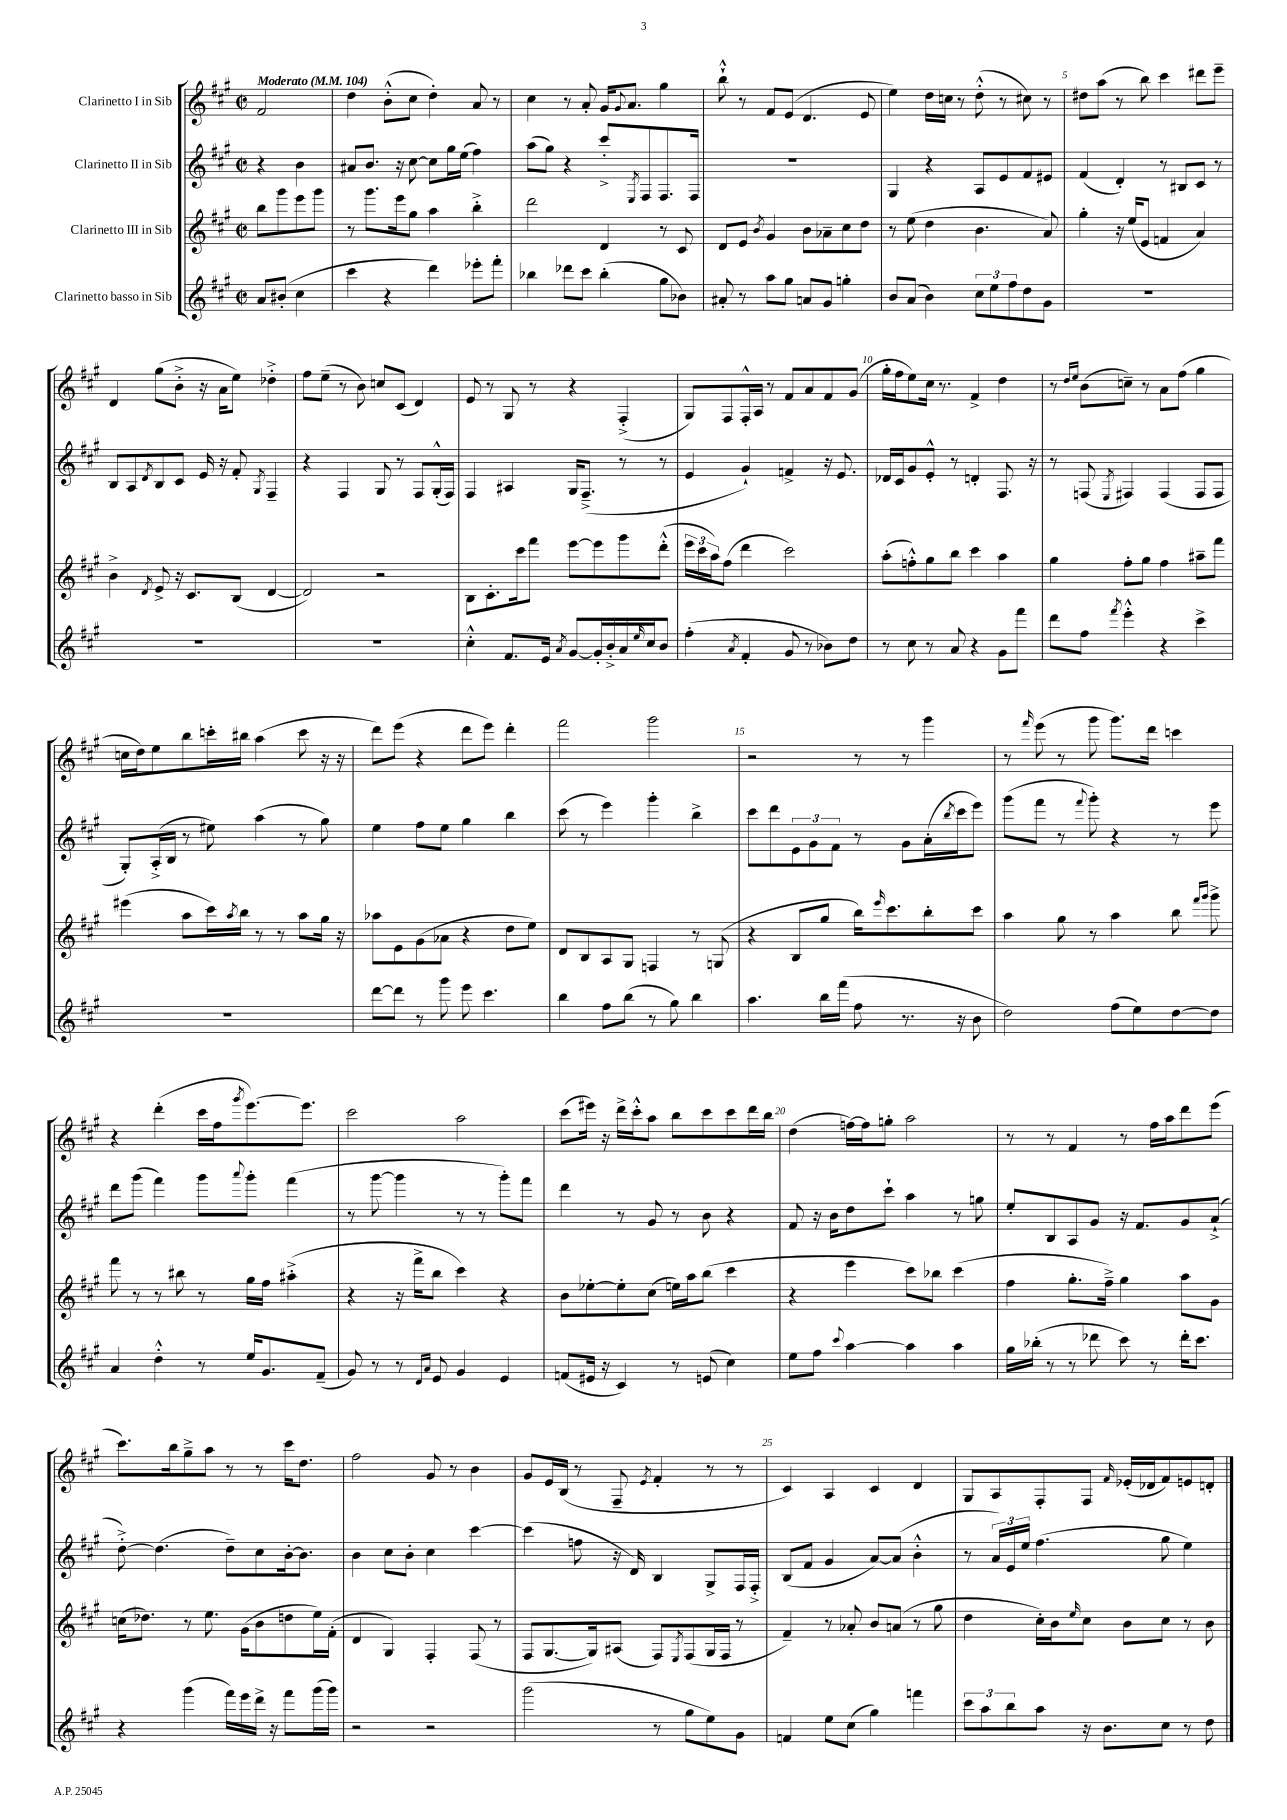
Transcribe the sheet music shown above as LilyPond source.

<<
\new StaffGroup <<
\new Staff = "s0" \with { instrumentName = "Clarinetto I in Sib" } {
    \clef treble \key a \major \defaultTimeSignature \time 2/2 \partial 2 \tempo "Moderato" 4 = 104
    fis'2 |
    d''4 b'8-.-^( cis''8 d''4-.) a'8 r8 |
    cis''4 r8 a'8-. gis'16 \appoggiatura { gis'8 } a'8. gis''4 |
    b''8-!-^ r8 fis'8 e'8( d'4. e'8 |
    e''4) d''16 c''16 r8 d''8-.-^( r8 cis''8) r8 |
    dis''8 a''8( r8 b''8) cis'''4 dis'''8 e'''8-- |
    d'4 gis''8( b'8-.-> r16 a'16 e''8) des''4-.-> |
    fis''8 e''8--( r8 b'8) c''8 cis'8( d'4) |
    e'8 r8 gis8 r8 r4 fis4-.->( |
    gis8) fis8 fis16-.-^ a16 r8 fis'8 a'8 fis'8 gis'8( |
    gis''16-. fis''16 e''8) cis''16 r8. fis'4-> d''4 |
    r8 \grace { d''16 e''16 } b'8( c''8--) r8 a'8 fis''8( gis''4 |
    c''16 d''16) e''8 b''8 c'''16-. bis''16 a''4( c'''8 r16 r16 |
    d'''8) e'''8( r4 d'''8 e'''8) d'''4-. |
    fis'''2 gis'''2 |
    r2 r8 r8 gis'''4 |
    r8 \grace { fis'''16 } e'''8( r8 gis'''8 gis'''8.) d'''16 c'''4 |
    r4 d'''4-.( cis'''16 fis''16 \acciaccatura { gis'''8 } e'''8.~) e'''8. |
    cis'''2 a''2 |
    cis'''8( eis'''16) r16 d'''16-> cis'''16-.-^ a''8 b''8 cis'''8 cis'''8 d'''16 b''16 |
    d''4( f''16~) f''16 g''8-. a''2 |
    r8 r8 fis'4 r8 fis''16 a''16 d'''8 e'''8( |
    cis'''8.) b''16 gis''8---> a''8 r8 r8 cis'''16 d''8. |
    fis''2 gis'8 r8 b'4 |
    gis'8 e'16 b16( r8 fis8-- \acciaccatura { e'8 } fis'4-. r8 r8 |
    cis'4) a4 cis'4 d'4 |
    gis8 a8 fis8-. fis8 \grace { fis'16 } ees'16-.( des'16 fis'8) e'8 d'8-. \bar "|." |
}
\new Staff = "s1" \with { instrumentName = "Clarinetto II in Sib" } {
    \clef treble \key a \major \defaultTimeSignature \time 2/2 \partial 2
    r4 b'4 |
    ais'8 b'8. r16 cis''8~ cis''8 gis''16 e''16( fis''4) |
    a''8( gis''8) r4 cis'''8-.-> \acciaccatura { e8 } fis8 fis8. fis16 |
    R1 |
    gis4 r4 a8 e'8 fis'8 eis'8 |
    fis'4( d'4-.) r8 bis8 cis'8 r8 |
    b8 a8 \acciaccatura { d'8 } b8 cis'8 e'16 r16 fis'8-. \acciaccatura { gis8 } fis4-- |
    r4 fis4 gis8 r8 fis8 gis16-.-^( fis16) |
    fis4 ais4 gis16 fis8.--->( r8 r8 |
    e'4 gis'4-!) f'4-> r16 e'8. |
    des'16 cis'16 gis'8 e'8-.-^ r8 d'4-. fis8. r16 |
    r8 f8( \acciaccatura { e8 } fis4) fis4( fis8 fis8 |
    gis8-.) a16-.->( b16 r8 eis''8) a''4( r8 gis''8) |
    e''4 fis''8 e''8 gis''4 b''4 |
    cis'''8( r8 e'''4) gis'''4-. b''4-> |
    cis'''8 d'''8 \tuplet 3/2 { e'8 gis'8 fis'8 } r8 gis'8 a'16-.( \acciaccatura { b''8 } cis'''16 e'''8) |
    gis'''8( fis'''8 r8 \appoggiatura { fis'''8 } gis'''8-.) r4 r8 e'''8 |
    d'''8 gis'''8( fis'''4) gis'''8 \appoggiatura { a'''8 } gis'''8-. fis'''4( |
    r8 gis'''8~ gis'''4 r8 r8 gis'''8-.) fis'''8 |
    d'''4 r8 gis'8 r8 b'8 r4 |
    fis'8 r16 b'16 d''8 cis'''8-! a''4 r8 g''8 |
    e''8-. b8 a8 gis'8 r16 fis'8. gis'8 a'8-!->( |
    d''8~-.->) d''4.( d''8--) cis''8 b'16~-. b'8. |
    b'4 cis''8 b'8-. cis''4 cis'''4~ |
    cis'''4( f''8 r16 d'16) b4 gis8-> fis16 fis16-.-> |
    b8( fis'8 gis'4 a'8~) a'8( b'4-.-^ |
    r8 \tuplet 3/2 { a'16) e'16 e''16 } fis''4.( gis''8 e''4) \bar "|." |
}
\new Staff = "s2" \with { instrumentName = "Clarinetto III in Sib" } {
    \clef treble \key a \major \defaultTimeSignature \time 2/2 \partial 2
    b''8 gis'''8 e'''8 gis'''8 |
    r8 gis'''8. e'''16 gis''8 a''4 b''4-.-> |
    d'''2 d'4 r8 cis'8 |
    d'8 e'8 \acciaccatura { b'8 } gis'4 b'8 aes'8-- cis''8 d''8 |
    r8 e''8( d''4 b'4. a'8) |
    gis''4-. r16 e''16( e'8 f'4 a'4) |
    b'4-> \acciaccatura { d'8 } e'8-> r16 cis'8. b8( d'4~ |
    d'2) r2 |
    b8 cis'8.-. cis'''16 fis'''8 e'''8~ e'''8 gis'''8 d'''8-.-^( |
    \tuplet 3/2 { e'''16 cis'''16 a''16) } fis''8( d'''4 cis'''2) |
    a''8-.( f''8-.-^) gis''8 b''8 cis'''4 a''4 |
    gis''4 fis''8-. gis''8 fis''4 ais''8-- fis'''8 |
    eis'''4( a''8 cis'''16) \acciaccatura { a''8 } b''16 r8 r8 a''8 gis''16 r16 |
    aes''8 e'8 gis'8( aes'8 r4 d''8 e''8) |
    d'8 b8 a8 gis8 f4 r8 g8( |
    r4 b8 gis''8 b''16) \grace { e'''16 } cis'''8. b''8-. cis'''8 |
    a''4 gis''8 r8 a''4 b''8 \grace { fis'''16 gis'''16 } gis'''8-> |
    fis'''8 r8 r8 bis''8 r8 gis''16 fis''16 ais''4-.->( |
    r4 r16 fis'''16-> b''8 cis'''4) r4 |
    b'8 ees''8~-. ees''8-. cis''8( e''16) a''16 b''8( cis'''4 |
    r4 e'''4 cis'''8) bes''8 cis'''4( |
    fis''4 gis''8.-. fis''16--->) gis''4 a''8 gis'8 |
    c''16( des''8.) r8 e''8. gis'16( b'8 d''8 e''16) fis'16-.( |
    d'4 gis4) fis4-. fis8( r8 |
    fis8 gis8.~ gis16) ais8( fis8) \acciaccatura { e8 } fis8( gis16 fis16 r8 |
    fis'4--) r8 aes'8-. b'8 a'8( r8 gis''8 |
    d''4 cis''16-.) b'16 \grace { e''16 } cis''8 b'8 cis''8 r8 b'8 \bar "|." |
}
\new Staff = "s3" \with { instrumentName = "Clarinetto basso in Sib" } {
    \clef treble \key a \major \defaultTimeSignature \time 2/2 \partial 2
    a'8 bis'8-.( cis''4 |
    cis'''4 r4 d'''4) ees'''8-. fis'''8-. |
    bes''4 des'''8 cis'''8 bes''4-.( gis''8 bes'8) |
    ais'8-. r8 a''8 gis''8 a'8 gis'8 g''4-. |
    b'8 a'8( b'4) \tuplet 3/2 { cis''8 e''8 fis''8 } d''8 gis'8 |
    R1 |
    R1 |
    R1 |
    cis''4-.-^ fis'8. e'16 \acciaccatura { a'8 } gis'8~ gis'16-. b'16-.-> a'16 \grace { e''16 } cis''16 b'8 |
    fis''4-.( \acciaccatura { a'8 } fis'4-. gis'8 r8 bes'8) d''8 |
    r8 cis''8 r8 a'8 r4 gis'8 fis'''8 |
    d'''8 fis''8 \acciaccatura { fis'''8 } e'''4-.-^ r4 cis'''4-> |
    R1 |
    d'''8~ d'''8 r8 gis'''8 e'''8 cis'''4. |
    b''4 fis''8 b''8( r8 gis''8) b''4 |
    a''4. b''16 fis'''16( fis''8 r8. r16 b'8 |
    d''2) fis''8( e''8) d''8~ d''8 |
    a'4 d''4-.-^ r8 e''16 gis'8. fis'8--( |
    gis'8) r8 r8 \grace { d'16 a'16 } e'8 gis'4 e'4 |
    f'8( eis'16 r16 cis'4) r8 e'8( cis''4) |
    e''8 fis''8 \appoggiatura { cis'''8 } a''4~ a''4 a''4 |
    gis''16 bes''16-.( r8 r8 des'''8 cis'''8) r8 des'''16-. cis'''8. |
    r4 gis'''4( fis'''16) e'''16 d'''16-> r16 fis'''8 gis'''16( gis'''16) |
    r2 r2 |
    gis'''2( r8 gis''8 e''8) gis'8 |
    f'4 e''8 cis''8( gis''4) f'''4 |
    \tuplet 3/2 { cis'''8 a''8 b''8 } a''8 r16 b'8. cis''8 r8 d''8 \bar "|." |
}
>>
>>
\layout { \context { \Score \override BarNumber.break-visibility = ##(#f #t #t) barNumberVisibility = #(every-nth-bar-number-visible 5) } }
